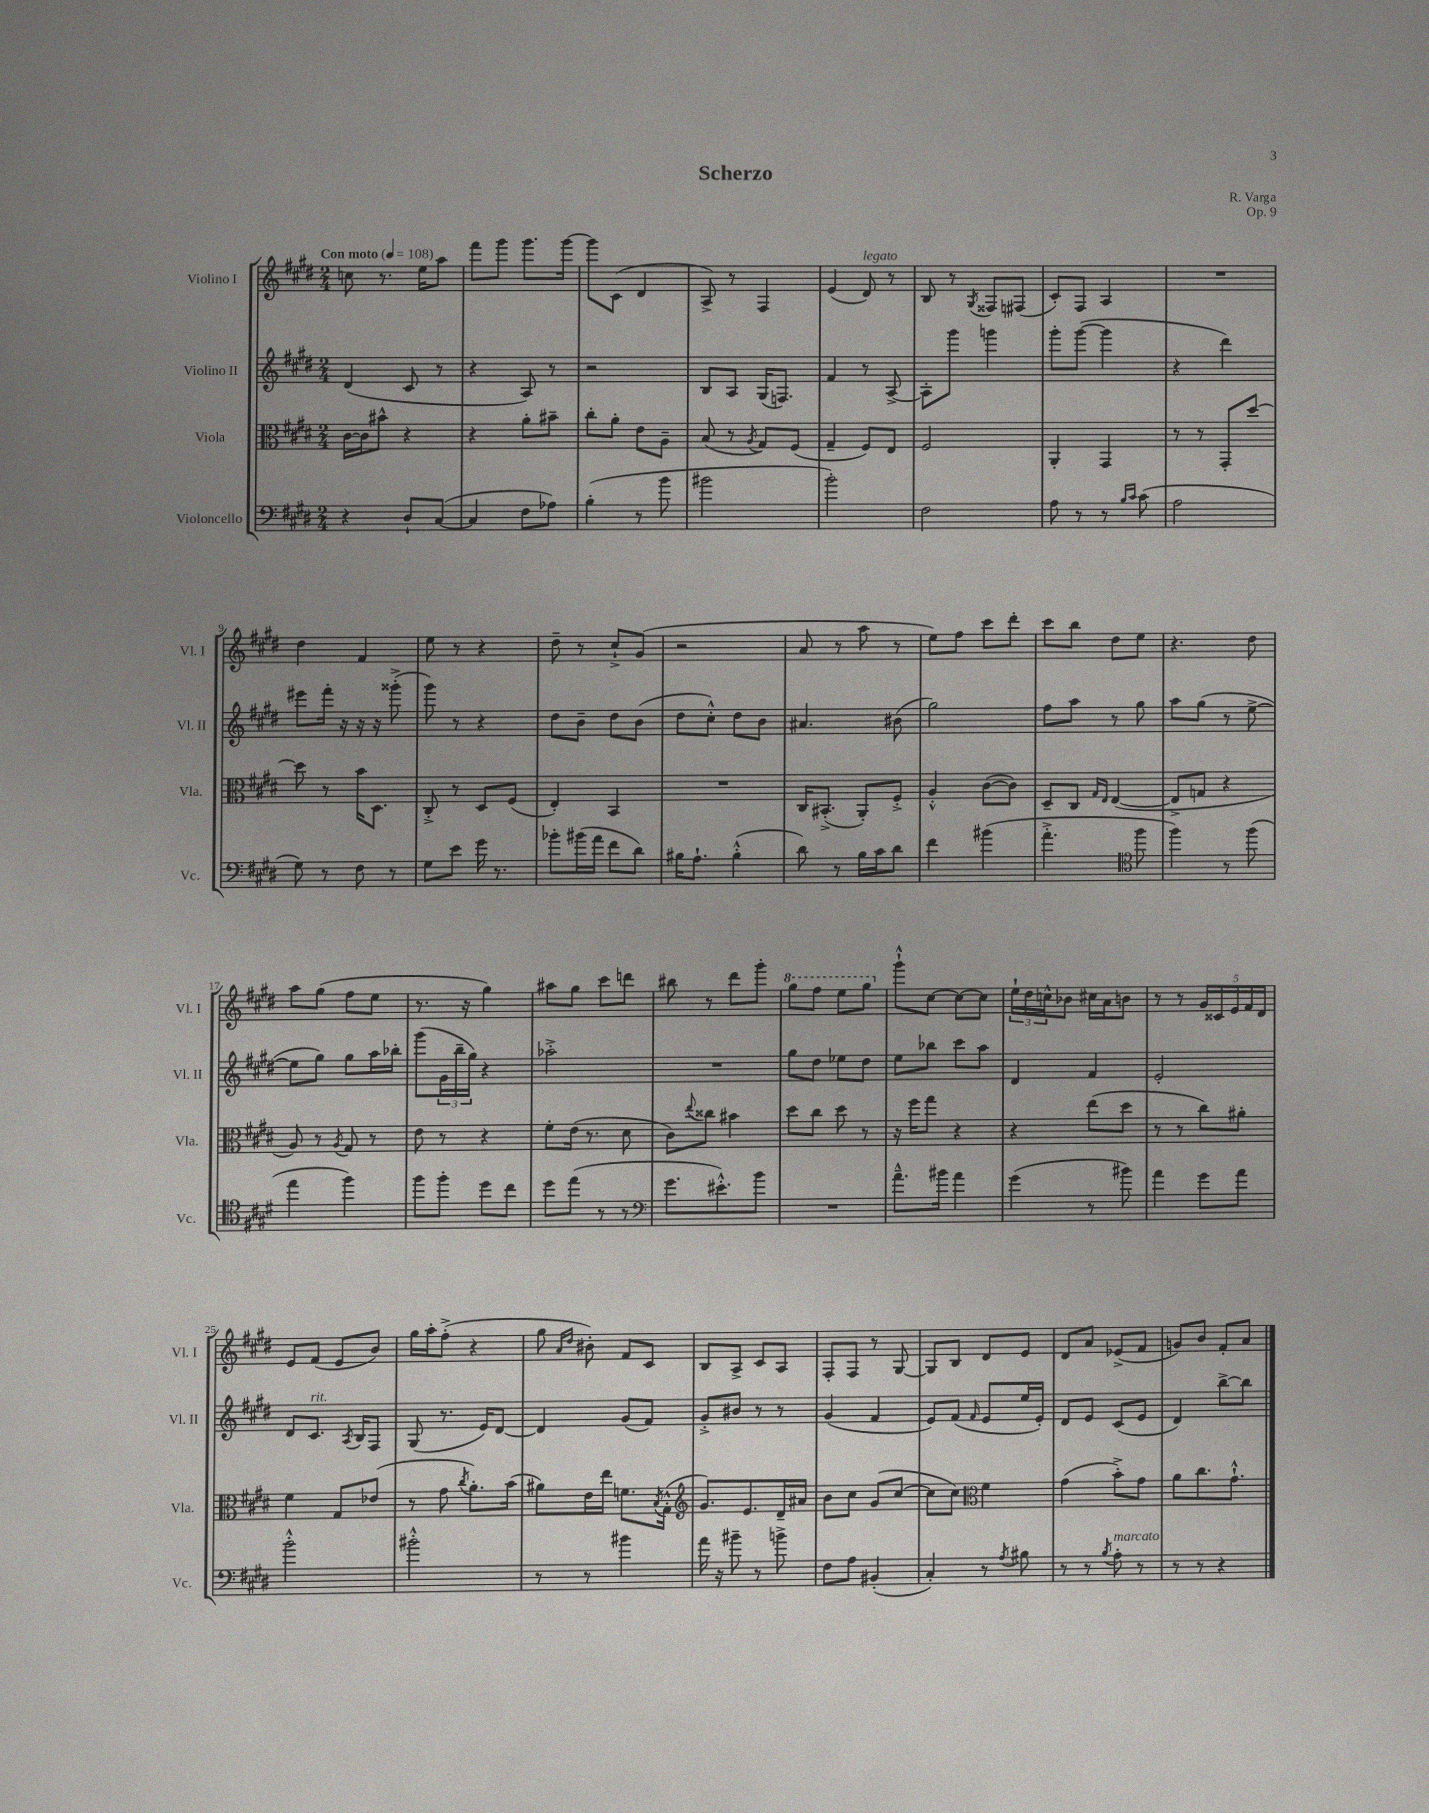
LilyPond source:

\header { title = "Scherzo" composer = "R. Varga" opus = "Op. 9" }
<<
\new StaffGroup <<
\new Staff = "s0" \with { instrumentName = "Violino I" shortInstrumentName = "Vl. I" } {
    \clef treble \key e \major \numericTimeSignature \time 2/4 \tempo "Con moto" 4 = 108
    c''8 r8. e''16 a''8 |
    fis'''8 gis'''8 gis'''8. gis'''16~ |
    gis'''8 cis'8( dis'4 |
    a8->) r8 fis4 |
    e'4( dis'8^\markup { \italic "legato" }) r8 |
    b8 r8 \acciaccatura { gis8 } fisis8 fis8( |
    cis'8-.) fis8 a4 |
    R2 |
    dis''4 fis'4 |
    e''8 r8 r4 |
    dis''8-- r8 cis''8-!-> gis'8( |
    r2 |
    a'8 r8 a''8 r8 |
    e''8) fis''8 cis'''8 dis'''8-. |
    cis'''8 b''8 dis''8 e''8 |
    r4. dis''8 |
    a''8 gis''8( fis''8 e''8 |
    r8. r16 gis''4) |
    ais''8 gis''8 cis'''8 d'''8 |
    bis''8 r8 dis'''8 gis'''8-. |
    \ottava #1 gis'''8 fis'''8 e'''8 gis'''8 \ottava #0 |
    gis'''8-!-^ cis''8~ cis''8~ cis''8 |
    \tuplet 3/2 { e''16-! dis''16 c''16-^ } bes'8 cis''16 a'16 b'8 |
    r8 r8 \tuplet 5/4 { gis'16 cisis'16 e'16 fis'16 dis'16 } |
    e'8 fis'8( e'8 b'8) |
    gis''16 a''16-. fis''8-.->( r4 |
    gis''8 \grace { a'16 dis''16 } bis'8-.) fis'8 cis'8 |
    b8 a8-> cis'8 a8 |
    fis8-. fis8 r8 gis8~ |
    gis8 b8 dis'8 e'8 |
    dis'8 a'8 ees'8->( fis'8 |
    g'8) b'8 fis'8-. a'8 \bar "|." |
}
\new Staff = "s1" \with { instrumentName = "Violino II" shortInstrumentName = "Vl. II" } {
    \clef treble \key e \major \numericTimeSignature \time 2/4
    dis'4( cis'8 r8 |
    r4 a8) r8 |
    r2 |
    b8 a8 gis16( f8.) |
    fis'4 r8 a8~-> |
    a8-. gis'''8 g'''4 |
    gis'''8-. gis'''8~( gis'''4 |
    r4 dis'''4) |
    eis'''8 fis'''16-. r16 r16 r16 gisis'''8-.->( |
    gis'''8) r8 r4 |
    dis''8 b'8-- dis''8 b'8( |
    dis''8 cis''8-.-^) dis''8 b'8 |
    ais'4. bis'8( |
    gis''2) |
    fis''8 a''8 r8 gis''8 |
    a''8 gis''8( r8 e''8~-> |
    e''8 gis''8) gis''8 a''16 bes''16-. |
    gis'''8( \tuplet 3/2 { gis'16 b''16-- gis''16) } r4 |
    aes''2-.-> |
    R2 |
    gis''8 dis''8 ees''8 dis''8 |
    e''8 bes''8 cis'''8 a''8 |
    dis'4 fis'4 |
    e'2-. |
    dis'8 cis'8.^\markup { \italic "rit." } \acciaccatura { a8 } b16 fis8 |
    gis8( r8. e'16) dis'8~ |
    dis'4 gis'8( fis'8) |
    gis'8-.-> bis'8 r8 r8 |
    gis'4( fis'4 |
    e'8) fis'8( \grace { fis'16 } e'8 e''16 e'16-.) |
    dis'8 e'8 cis'8( e'8 |
    dis'4) b''8~-> b''8 \bar "|." |
}
\new Staff = "s2" \with { instrumentName = "Viola" shortInstrumentName = "Vla." } {
    \clef alto \key e \major \numericTimeSignature \time 2/4
    cis'16~ cis'16 bis'8-^ r4 |
    r4 a'8-. bis'8-- |
    cis''8-. a'8-. e'8 a8-- |
    b8( r8 \acciaccatura { a8 } gis8) fis8( |
    gis4-- fis8) e8 |
    fis2 |
    a,4-. gis,4 |
    r8 r8 gis,8-. dis''8~ |
    dis''8 r8 b'16 dis8. |
    cis8-.-> r8 dis8 fis8( |
    e4-.) b,4 |
    R2 |
    cis16 bis,8.-.->( a,8-.) fis8-.-> |
    a4-.-^ cis'8~( cis'8) |
    dis8-- cis8 \grace { gis16 e16 } e4~( |
    e8-> g8 r4 |
    a8) r8 \acciaccatura { a8 } gis8 r8 |
    e'8 r8 r4 |
    fis'8-. e'16( r8. dis'8 |
    cis'8) \appoggiatura { e''8 } cisis''8 bis'4 |
    dis''8 cis''8 dis''8 r8 |
    r16 fis''16 gis''8 r4 |
    r4 e''8( dis''8 |
    r8 r8 cis''8) ais'8-. |
    fis'4 gis8 ees'8( |
    r8 gis'8 \acciaccatura { cis''8 } a'8.-.) b'16( |
    ais'8) e'16 e''16 f'8. \acciaccatura { b8 } gis16-.-^( |
    \clef treble gis'8.) e'8. dis'16-- ais'16 |
    b'8 cis''8 gis'8( cis''8~ |
    cis''8 cis''8) \clef alto fis'4 |
    gis'4( b'8-.->) gis'8 |
    a'8 cis''8. gis'8.-!-^ \bar "|." |
}
\new Staff = "s3" \with { instrumentName = "Violoncello" shortInstrumentName = "Vc." } {
    \clef bass \key e \major \numericTimeSignature \time 2/4
    r4 dis8-! cis8~( |
    cis4 fis8 aes8) |
    b4-.( r8 b'8 |
    bis'2 |
    b'2-.) |
    fis2 |
    a8 r8 r8 \grace { b16 cis'16 } cis'8( |
    a2 |
    gis8) r8 fis8 r8 |
    gis8 e'8 gis'16 r8. |
    bes'8-. bis'16( a'16 fis'8 dis'8) |
    bis16 a8.-! bis4-.-^( |
    dis'8) r8 b16 cis'16 dis'8 |
    fis'4 bis'4( |
    a'4.-.-> \clef tenor fis''8 |
    fis''4) r8 fis''8( |
    e''4 fis''4) |
    fis''8 fis''8-. dis''8 cis''8 |
    dis''8 e''8( r8 r8 |
    \clef bass gis'8. eis'8.-.-^) b'8 |
    R2 |
    a'8.---^ bis'16 a'4 |
    gis'4( r8 bis'8) |
    a'4 gis'8 a'8 |
    b'2-.-^ |
    bis'2-.-^ |
    r8 r8 bis'4 |
    a'16 r16 bis'8-- r8 b'8-> |
    fis8 a8 bis,4-.( |
    cis4-.) r8 \acciaccatura { a8 } bis8 |
    r8 r8 \acciaccatura { b8 } a8-.^\markup { \italic "marcato" } r8 |
    r8 r8 r4 \bar "|." |
}
>>
>>
